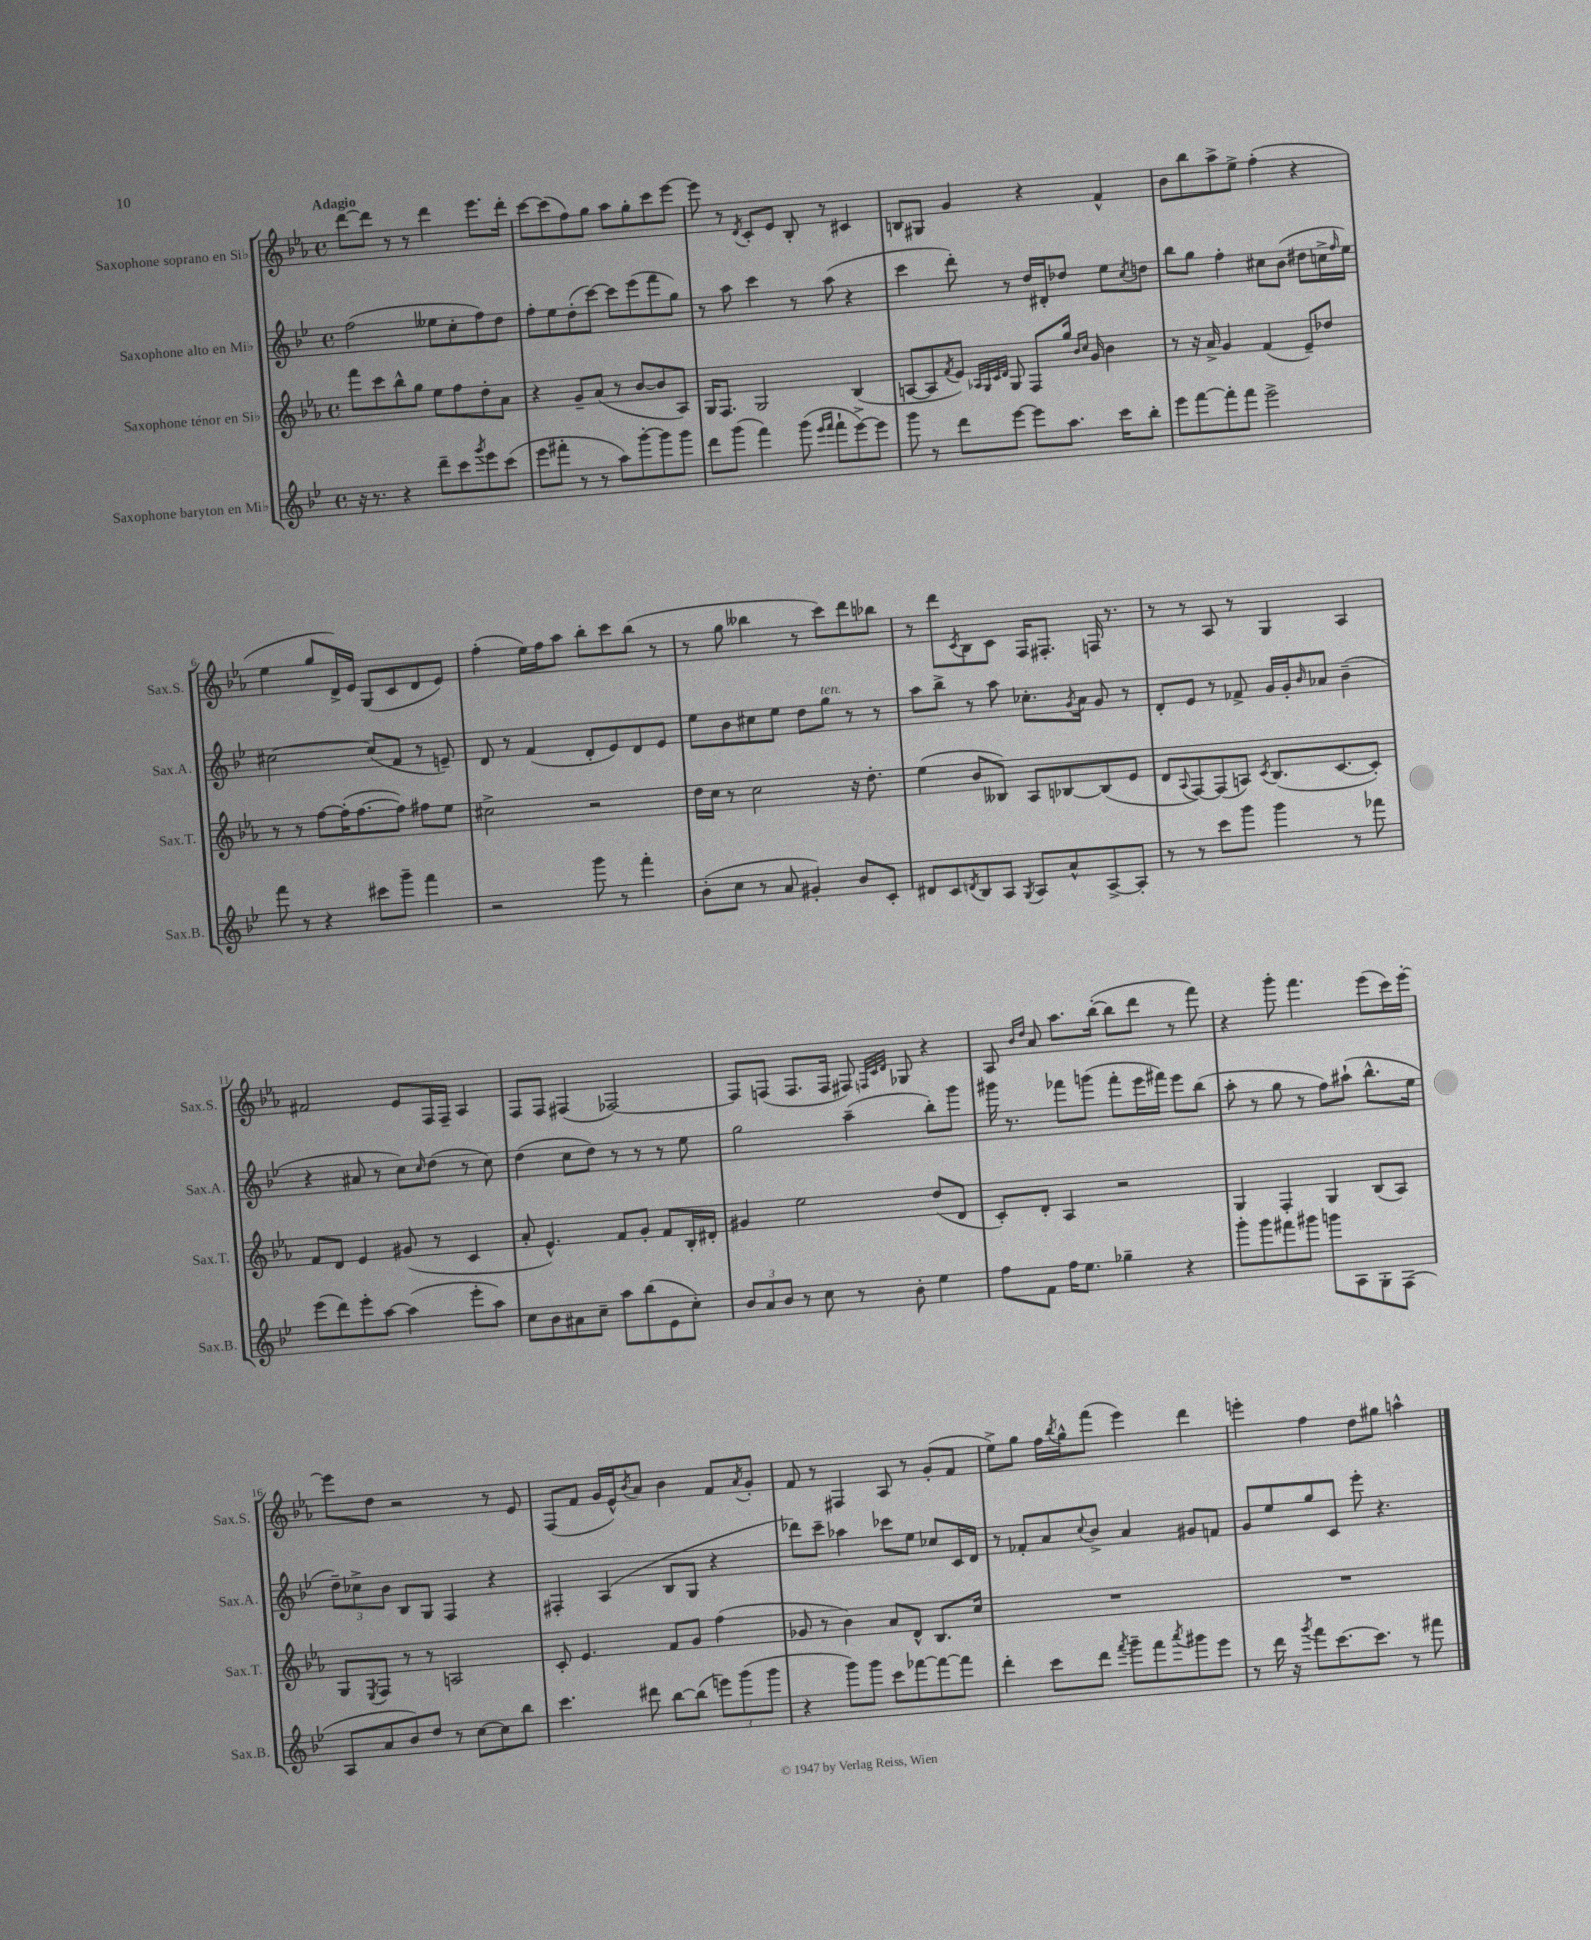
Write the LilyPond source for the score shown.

<<
\new StaffGroup <<
\new Staff = "s0" \with { instrumentName = "Saxophone soprano en Sib" shortInstrumentName = "Sax.S." } {
    \clef treble \key ees \major \defaultTimeSignature \time 4/4 \tempo "Adagio"
    d'''8~ d'''8 r8 r8 d'''4 ees'''8. d'''16-. |
    c'''8~ c'''8( f''8) g''8 aes''8 g''8-. c'''8 ees'''8~ |
    ees'''8 r8 \acciaccatura { d'8 } c'8-. ees'8 bes8-. r8 cis'4 |
    b8 gis8 g'4 r4 f'4-^ |
    bes'8 bes''8 aes''8-> ees''8-> f''4-.( r4 |
    ees''4 g''8 d'16->) ees'16 g8( c'8 d'8 ees'8) |
    f''4-.( ees''16) f''16 aes''8 bes''8-. c'''8 bes''8( r8 |
    r8 g''8 beses''4 r8 c'''8) d'''8 bes''8 |
    r8 d'''8 \acciaccatura { c'8 } bes8 c'8 f16 fis8.-. f16 r8. |
    r8 r8 aes8 r8 g4 aes4 |
    fis'2 ees'8 f16 f16-- aes4 |
    f8 f8 fis4( fes2~) |
    fes8 f8( f8. f16 fis8) \grace { f32 c'32 d'32 } ges8 r4 |
    aes8 \grace { bes'16 d''16 } aes'8 aes''8. bes''16~-.( bes''8 d'''8 r8 f'''8) |
    r4 g'''8-. f'''4. ees'''8( c'''16) ees'''16~-. |
    ees'''8 d''8 r2 r8 ees'8 |
    f8( f'8 g'16 ees'16-^) \acciaccatura { bes'8 } aes'8 bes'4 f'8 \acciaccatura { aes'8 } g'8-. |
    f'8 r8 fis4 aes8 r8 g'8-.( f'8 |
    ees''8->) g''8 f''16 \acciaccatura { bes''8 } g''16-^ f'''8( ees'''4) d'''4 |
    e'''4-. f''4 d''8 gis''8 a''4-^ \bar "|." |
}
\new Staff = "s1" \with { instrumentName = "Saxophone alto en Mib" shortInstrumentName = "Sax.A." } {
    \clef treble \key bes \major \defaultTimeSignature \time 4/4
    f''2( eeses''8 c''8-. f''8) d''8 |
    f''8-. ees''8 d''8-.( c'''8~) c'''8 ees'''8( f'''8 g''8) |
    r8 a''8 c'''4 r8 a''8( r4 |
    c'''4 d'''8-.) r8 d''16 dis'16-. des''8 ees''8 \acciaccatura { c''8 } d''8 |
    bes''8 g''8 f''4-. cis''8 bes'8( dis''8 c''16-> \grace { f''16 } ees''16) |
    cis''2~ cis''8( f'8 r8 e'8--) |
    d'8 r8 f'4( d'8-. ees'8) d'8 ees'8 |
    ees''8 bes'8 cis''8 ees''8 d''8 g''8^\markup { \italic "ten." } r8 r8 |
    a''8 bes''8-> r8 a''8 ces''8.-. \acciaccatura { g'8 } a'16 g'8 r8 |
    d'8-. ees'8 r8 fes'8-> g'16 g'16-. \grace { bes'16 } aes'8 bes'4--( |
    r4 ais'8 r8 c''8) \grace { c''16 } d''8( r8 c''8) |
    d''4( c''8 d''8) r8 r8 r8 ees''8 |
    g''2 a''4--( bes''8-.) g'''8 |
    gis'''16 r8. fes'''8 g'''8( fes'''8-. ees'''16 fis'''16) ees'''8 bes''8( |
    a''8-. r8 g''8 r8 f''8) ais''8-!( bes''8.-^ ees''16 |
    \tuplet 3/2 { d''8--) ces''8-> bes'8 } bes8 g8 f4 r4 |
    fis4-. a4( bes8 g8 r4 |
    des'''8) c'''8-- aes''4 ces'''8 ees''8 ces''8 c'16 d'16 |
    r8 fes'8-. a'8 \appoggiatura { c''8 } bes'8-> a'4 gis'8 f'8 |
    g'8 ees''8 g''8 c'8 ees'''8-. r4. \bar "|." |
}
\new Staff = "s2" \with { instrumentName = "Saxophone ténor en Sib" shortInstrumentName = "Sax.T." } {
    \clef treble \key ees \major \defaultTimeSignature \time 4/4
    f'''8 c'''8 bes''8-^ g''8 ees''8 f''8 d''8-. aes'8 |
    r4 g'8-- aes'8( r8 bes'8~ bes'8 aes8) |
    g16 f8. g2 bes4( |
    a8~ a8 \acciaccatura { f'8 } ees'8) \grace { aes32 g32 c'32 d'32 } g8 f8 g''16 \grace { bes'16 c''16 } g'16 bes'4 |
    r8 r16 aes'16-> g'4 f'4( ees'8--) des''8 |
    r8 r8 f''8~ f''16-.( f''8.~ f''8) fis''8 ees''8 |
    cis''2-> r2 |
    d''16 c''16 r8 c''2 r16 d''8.-. |
    ees''4( bes'8 beses8) aes8 bes8~ bes8( ees'8 |
    d'8 \appoggiatura { aes8 } f8~) f8( a8) \acciaccatura { c'8 } bes8.( c'8.~ c'8-.) |
    f'8 d'8 ees'4 gis'8( r8 c'4 |
    aes'8-. ees'4.-^) f'8 g'8-. f'8 bes16-. dis'16-. |
    gis'4 ees''2 d''8( d'8 |
    c'8-.) d'8-. aes4 r2 |
    g4 f4-. g4 bes8( aes8) |
    g8 \acciaccatura { ees8 } f8 r8 r8 a2 |
    c'8-. ees'4. f'8 g'8 f''4( |
    ges'8 r8 bes'4) aes'8 d'8-^ bes8. c''16 |
    R1 |
    R1 \bar "|." |
}
\new Staff = "s3" \with { instrumentName = "Saxophone baryton en Mib" shortInstrumentName = "Sax.B." } {
    \clef treble \key bes \major \defaultTimeSignature \time 4/4
    r16 r8. r4 d'''8-- c'''8 \acciaccatura { g'''8 } ees'''8 c'''8( |
    ees'''8 fis'''8-. r8 r8 a''8) g'''8~-. g'''8 g'''8 |
    d'''8 g'''8( f'''4) g'''8( \grace { ees'''16 f'''16 } f'''8-! ees'''8~->) ees'''8 |
    g'''8 r8 d'''8 ees'''8~ ees'''8 a''8. c'''16 bes''8-. |
    ees'''8 f'''8~ f'''8-. f'''8 ees'''2-> |
    f'''8 r8 r4 cis'''8 g'''8-- f'''4 |
    r2 g'''8 r8 f'''4-. |
    bes'8-.( c''8 r8 a'8 gis'4-.) bes'8 c'8-. |
    dis'8 c'8 \acciaccatura { d'8 } bes8 a8 \acciaccatura { g8 } a8 a'8-^ a8~-> a8-. |
    r8 r8 c'''8 g'''8 g'''4 r8 fes'''8 |
    ees'''8( d'''8) ees'''8-. a''8~ a''4( ees'''8-. a''8) |
    c''8 bes'8 ais'8 c''8-- a''8 bes''8( ees'8 c''8-.) |
    \tuplet 3/2 { bes'8 a'8 bes'8 } r8 c''8 r8 bes'8-. ees''4 |
    f''8 f'8 f''16 ees''8. ges''4-- r4 |
    g'''8-. g'''8 fis'''8 gis'''8 g'''8 a8 g8-. f8( |
    a8 a'8 bes'8) d''8 r8 c''8~ c''8 bes''8 |
    c'''4. dis'''8 bes''8~ bes''8( \tuplet 3/2 { e'''8) g'''8( g'''8 } |
    r4 g'''8) g'''8 c'''8 fes'''8~ fes'''8~ fes'''8 |
    d'''4-. c'''8 d'''8 \acciaccatura { f'''8 } g'''8-- f'''8 \acciaccatura { a'''8 } gis'''8 ees'''8 |
    r8 d'''16 r16 \acciaccatura { g'''8 } f'''8 c'''8.~ c'''8. r8 fis'''8 \bar "|." |
}
>>
>>
